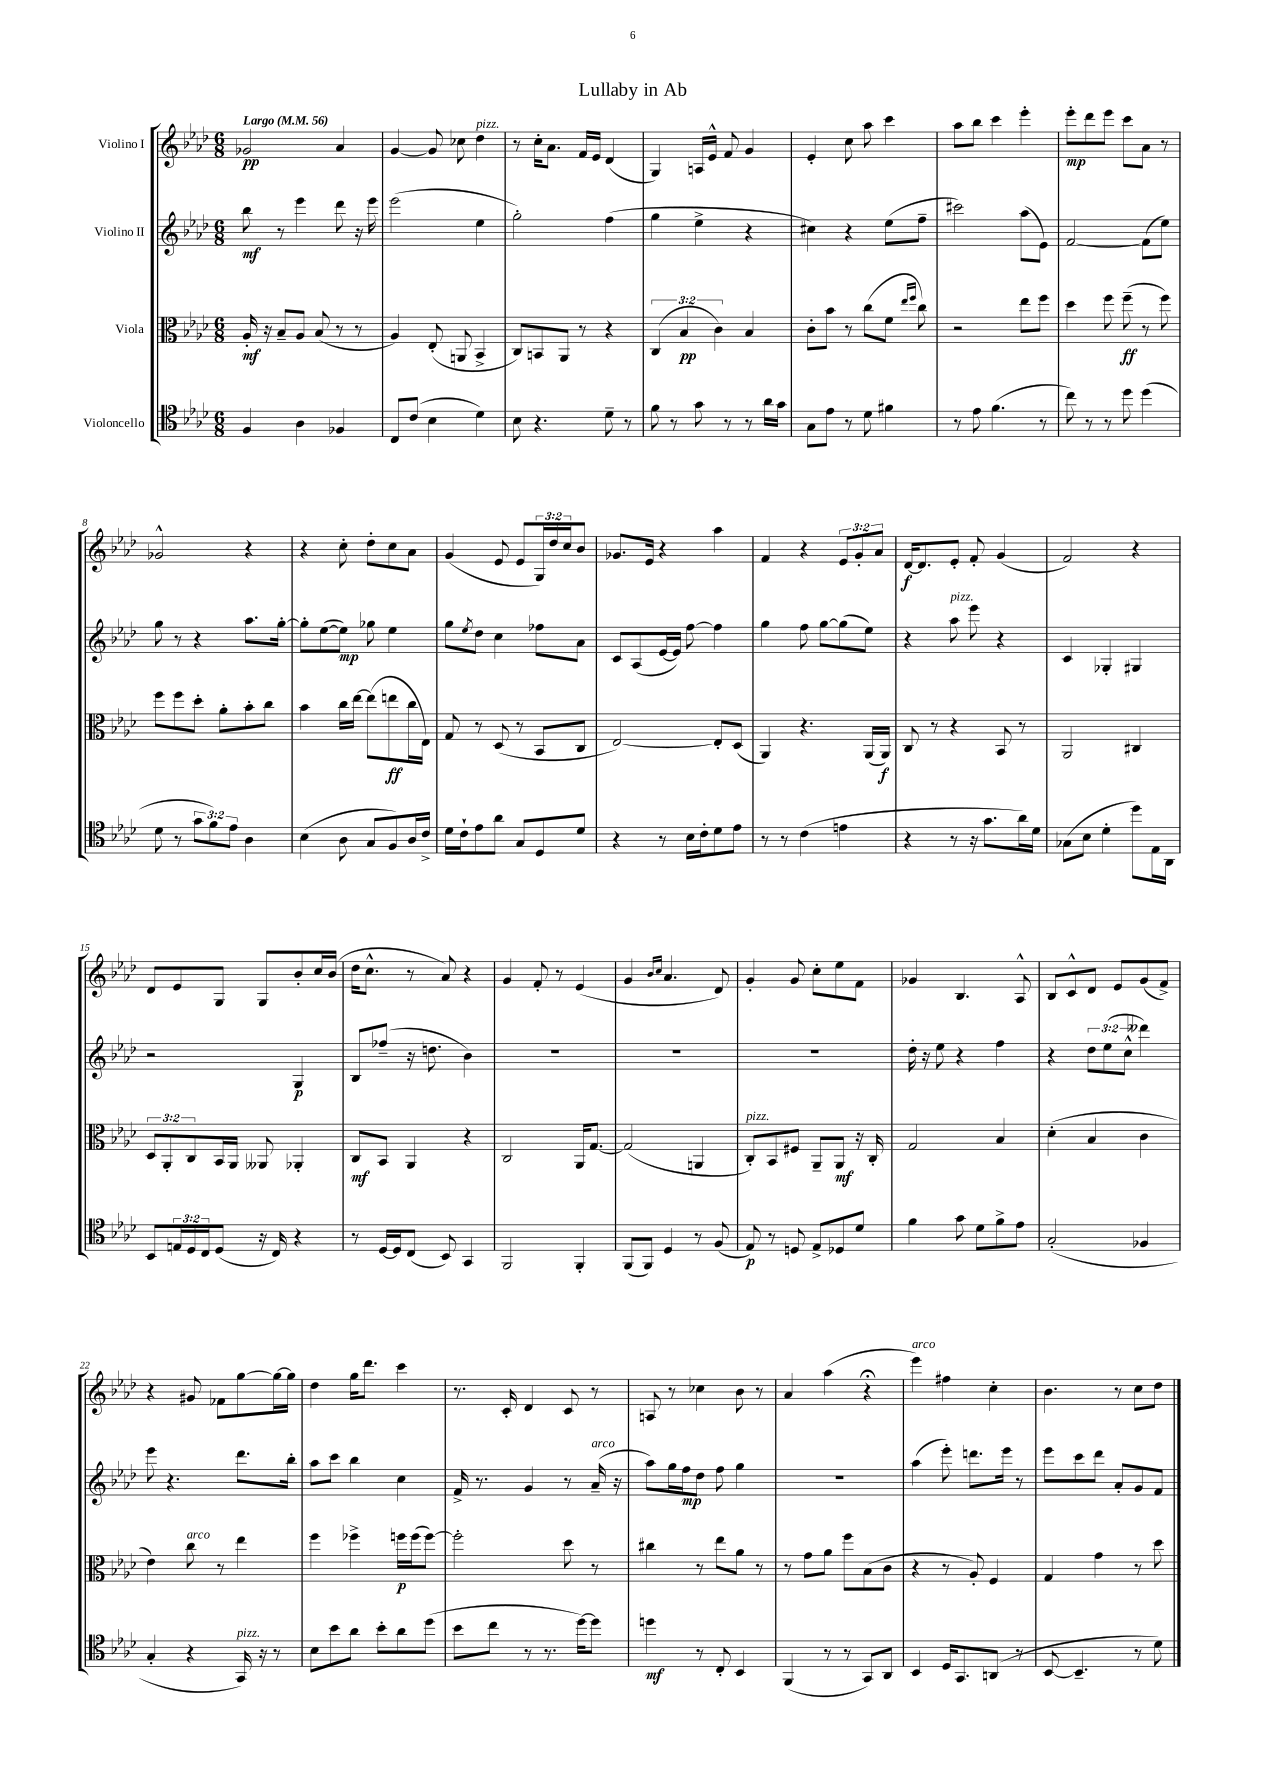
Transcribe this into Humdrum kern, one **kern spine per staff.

**kern	**kern	**kern	**kern
*staff4	*staff3	*staff2	*staff1
*clefC4	*clefC3	*clefG2	*clefG2
*k[b-e-a-d-]	*k[b-e-a-d-]	*k[b-e-a-d-]	*k[b-e-a-d-]
*M6/8	*M6/8	*M6/8	*M6/8
*MM56	*MM56	*MM56	*MM56
4F/	16A-'/	8bb-\	2g-/
.	16r	.	.
.	8B-~/L	8r	.
4A-\	8A-/J	4eee-\	.
.	(8B-/	.	.
4F-/	8r	8ddd-\	4a-/
.	8r	16r	.
.	.	16eee-\	.
=	=	=	=
8C/L	4A-/)	(2eee-\	[4g/
(8c/J	.	.	.
4B-\	(8E-'/	.	8g/]
.	8AA/	.	8cc-\
4d-\)	4BB-^/	4ee-\	4dd-\
=	=	=	=
8B-\	8C/L)	2gg'\)	8r
4.r	8BB/	.	16cc'\LK
.	.	.	8.a-\J
.	8AA-/J	.	.
.	8r	.	16f/LL
.	.	.	16e-/JJ
8d-~\	4r	(4ff\	(4d-/
8r	.	.	.
=	=	=	=
8f\	(6C/	4gg\	4G/)
8r	.	.	.
.	6B-/	.	.
8g\	.	4ee-^\	16A/LL
.	.	.	16e-^^/JJ
.	6c\)	.	.
8r	.	.	8f/
8r	4B-/	4r	4g/
16a-\LL	.	.	.
16g\JJ	.	.	.
=	=	=	=
8G\L	8c'\L	4cc#\)	4e-'/
8e-\J	8b-\J	.	.
8r	8r	4r	8cc\
8d-\	(8cc\L	.	8aa-\
4f#\	8f\J	(8ee-\L	4ccc\
.	16qqee-/LL	.	.
.	16qqff/JJ	.	.
.	8cc\)	8ff~\J	.
=	=	=	=
8r	2r	2ccc#\)	8aa-\L
8e-\	.	.	8bb-\J
(4.f\	.	.	4ccc\
.	8ee-\L	(8aa-\L	4eee-'\
8r	8ff\J	8e-\J)	.
=	=	=	=
8cc\)	4dd-\	[2f/	8eee-'\L
8r	.	.	8ddd-\
8r	8ff\	.	8eee-\J
8dd-\	(8ff~\	.	8ccc\L
(4dd-\	8r	(8f\]L	8a-\J
.	8ff\)	8ee-\J)	8r
=	=	=	=
8d-\	8ff\L	8gg\	2g-^^/
8r	8ff\	8r	.
12g\L	8dd-'\J	4r	.
12f\)	.	.	.
.	8a-'\L	.	.
12e-\J	.	.	.
4A-\	8b-'\	8.aa-\L	4r
.	8cc\J	.	.
.	.	[16gg'\Jk	.
=	=	=	=
(4B-\	4b-\	8gg'\]L	4r
.	.	([8ee-\	.
8A-\	16cc\LL	8ee-\]J)	8cc'\
.	[16ee-\JJ	.	.
8G/L	(8ee-\]L	8gg-\	8dd-'\L
8F/)	8ee\	4ee-\	8cc\
16A-/L	16cc\L	.	8a-\J
16c^/JJ	16E-\JJ)	.	.
=	=	=	=
16d-\LL	8G/	8gg\L	(4g/
16c`\J	.	.	.
.	.	8qee-/	.
8e-\	8r	8dd-\J	.
8a-\J	(8D-/	4cc\	8e-/
8G/L	8r	.	8e-/L
8D-/	8BB-/L	8ff-\L	24G/L)
.	.	.	24dd-/
.	.	.	24cc/J
8d-/J	8C/J	8a-\J	8b-/J
=	=	=	=
4r	[2E-/)	8c/L	8.g-/L
.	.	(8A-/	.
.	.	.	16e-/Jk
8r	.	[16e-/L	4r
.	.	16e-/]JJ)	.
16B-\LL	.	[8ff\	.
16c'\J	.	.	.
8d-\	8E-'/]L	4ff\]	4aa-\
8e-\J	(8D-/J	.	.
=	=	=	=
8r	4AA-/)	4gg\	4f/
8r	.	.	.
(4c\	4.r	8ff\	4r
.	.	[8gg\L	.
4e\	.	(8gg\]	12e-/L
.	.	.	12g'/
.	(16AA-/LL	8ee-\J)	.
.	.	.	12a-/J
.	16AA-/JJ)	.	.
=	=	=	=
4r	8C/	4r	[16d-/LK
.	.	.	8.d-/]
.	8r	.	.
8r	4r	8aa-\	8e-'/J
16r	.	8eee-\	8f'/
8.g\L	.	.	.
.	8BB-/	4r	(4g/
16a-\L)	8r	.	.
16d-\JJ	.	.	.
=	=	=	=
(8G-\L	2AA-/	4c/	2f/)
8B-\J	.	.	.
4d-'\	.	4G-'/	.
8dd-\L)	4C#/	4G#/	4r
16E-\L	.	.	.
16AA-\JJ	.	.	.
=	=	=	=
8BB-/L	12D-/L	2r	8d-/L
.	12AA-'/	.	.
24E/L	.	.	8e-/
24D-/	12C/	.	.
24C/J	.	.	.
(8D-/J	16BB-/L	.	8G/J
.	16AA-/JJ	.	.
16r	8AA--/	.	8G/L
16C/)	.	.	.
4r	4AA-'/	4G/	8b-'/
.	.	.	16cc/L
.	.	.	(16b-/JJ
=	=	=	=
8r	8C/L	8B-/L	16dd-\LK
.	.	.	8.cc^^\J
[16D-/LL	8BB-/J	(8ff-~/J	.
16D-/]J	.	.	.
(8C/J	4AA-/	16r	8r
.	.	8.dd\	.
8BB-/)	.	.	8a-/)
4GG/	4r	4b-\)	4r
=	=	=	=
2FF/	2C/	2.r	4g/
.	.	.	8f'/
.	.	.	8r
4FF'/	16AA-/LK	.	(4e-/
.	[8.G/J	.	.
=	=	=	=
(8FF/L	(2G/]	2.r	4g/
8FF/J)	.	.	.
.	.	.	16qqb-/LL
.	.	.	16qqcc/JJ
4D-/	.	.	4.a-/
8r	4AA/	.	.
(8F/	.	.	8d-/)
=	=	=	=
8E-/)	8C'/L)	2.r	4g'/
8r	8BB-/	.	.
8D/	8F#/J	.	8g/
8E-^/L	8AA-~/L	.	8cc'\L
8D-/	8AA-/J	.	8ee-\
8d-/J	16r	.	8f\J
.	16C'/	.	.
=	=	=	=
4f\	2G/	16dd-'\	4g-/
.	.	16r	.
.	.	8ee-\	.
8g\	.	4r	4.B-/
8d-\L	.	.	.
8f^\	4B-/	4ff\	.
8e-\J	.	.	8A-^^/
=	=	=	=
(2G'/	(4d-'\	4r	8B-/L
.	.	.	8c^^/
.	4B-/	12dd-\L	8d-/J
.	.	(12ee-\	.
.	.	.	8e-/L
.	.	12cc^^\J	.
4F-/	4c\	4ddd--\)	(8g/
.	.	.	8f^/J)
=	=	=	=
4G'/	4e-\)	8eee-\	4r
.	.	4.r	.
4r	8cc\	.	8g#/
.	8r	.	8f-\L
16GG/)	4ee-\	8.ddd-\L	[8gg\
16r	.	.	.
8r	.	.	16gg\_L
.	.	16bb-'\Jk	16gg\]JJ
=	=	=	=
8B-\L	4ff\	8aa-\L	4dd-\
8b-\	.	8ccc\J	.
8a-\J	4ff-^\	4bb-\	16gg\LK
.	.	.	8.ddd-\J
8b-'\L	.	.	.
8a-\	16ff\LL	4cc\	4ccc\
.	(16ff\J	.	.
(8dd-\J	[8ff\J)	.	.
=	=	=	=
8b-\L	2ff'\]	16f^/	8.r
.	.	8.r	.
8cc\J	.	.	.
.	.	.	16c'/
8r	.	4g/	4d-/
8.r	.	.	.
.	8dd-\	8r	8c/
[16dd-\LK)	.	.	.
8dd-\]J	8r	(16a-~/	8r
.	.	16r	.
=	=	=	=
4dd\	4cc#\	8aa-\L)	8A/
.	.	16gg\L	8r
.	.	16ff\J	.
8r	8r	8dd-\J	4cc-\
8C'/	8ee-\L	8ff\	.
4BB-/	8a-\J	4gg\	8b-\
.	8r	.	8r
=	=	=	=
(4FF/	8r	2.r	4a-/
.	8g\L	.	.
8r	8a-\J	.	(4aa-\
8r	8ff\L	.	.
8GG/L)	(8B-\	.	4r;
8AA-/J	8c\J	.	.
=	=	=	=
4BB-/	4r	(4aa-\	4eee-\)
16D-/LK	8r	8eee-'\)	4ff#\
8.GG/	.	.	.
.	8A-'/)	8.ddd\L	.
(8AA/J	4F/	.	4cc'\
.	.	16eee-\Jk	.
8r	.	8r	.
=	=	=	=
[8BB-/	4G/	8eee-\L	4.b-\
4.BB-~/]	.	8ccc\	.
.	4g\	8ddd-\J	.
.	.	8a-'/L	8r
8r	8r	8g/	8cc\L
8d-\)	8dd-\	8f/J	8dd-\J
==	==	==	==
*-	*-	*-	*-
